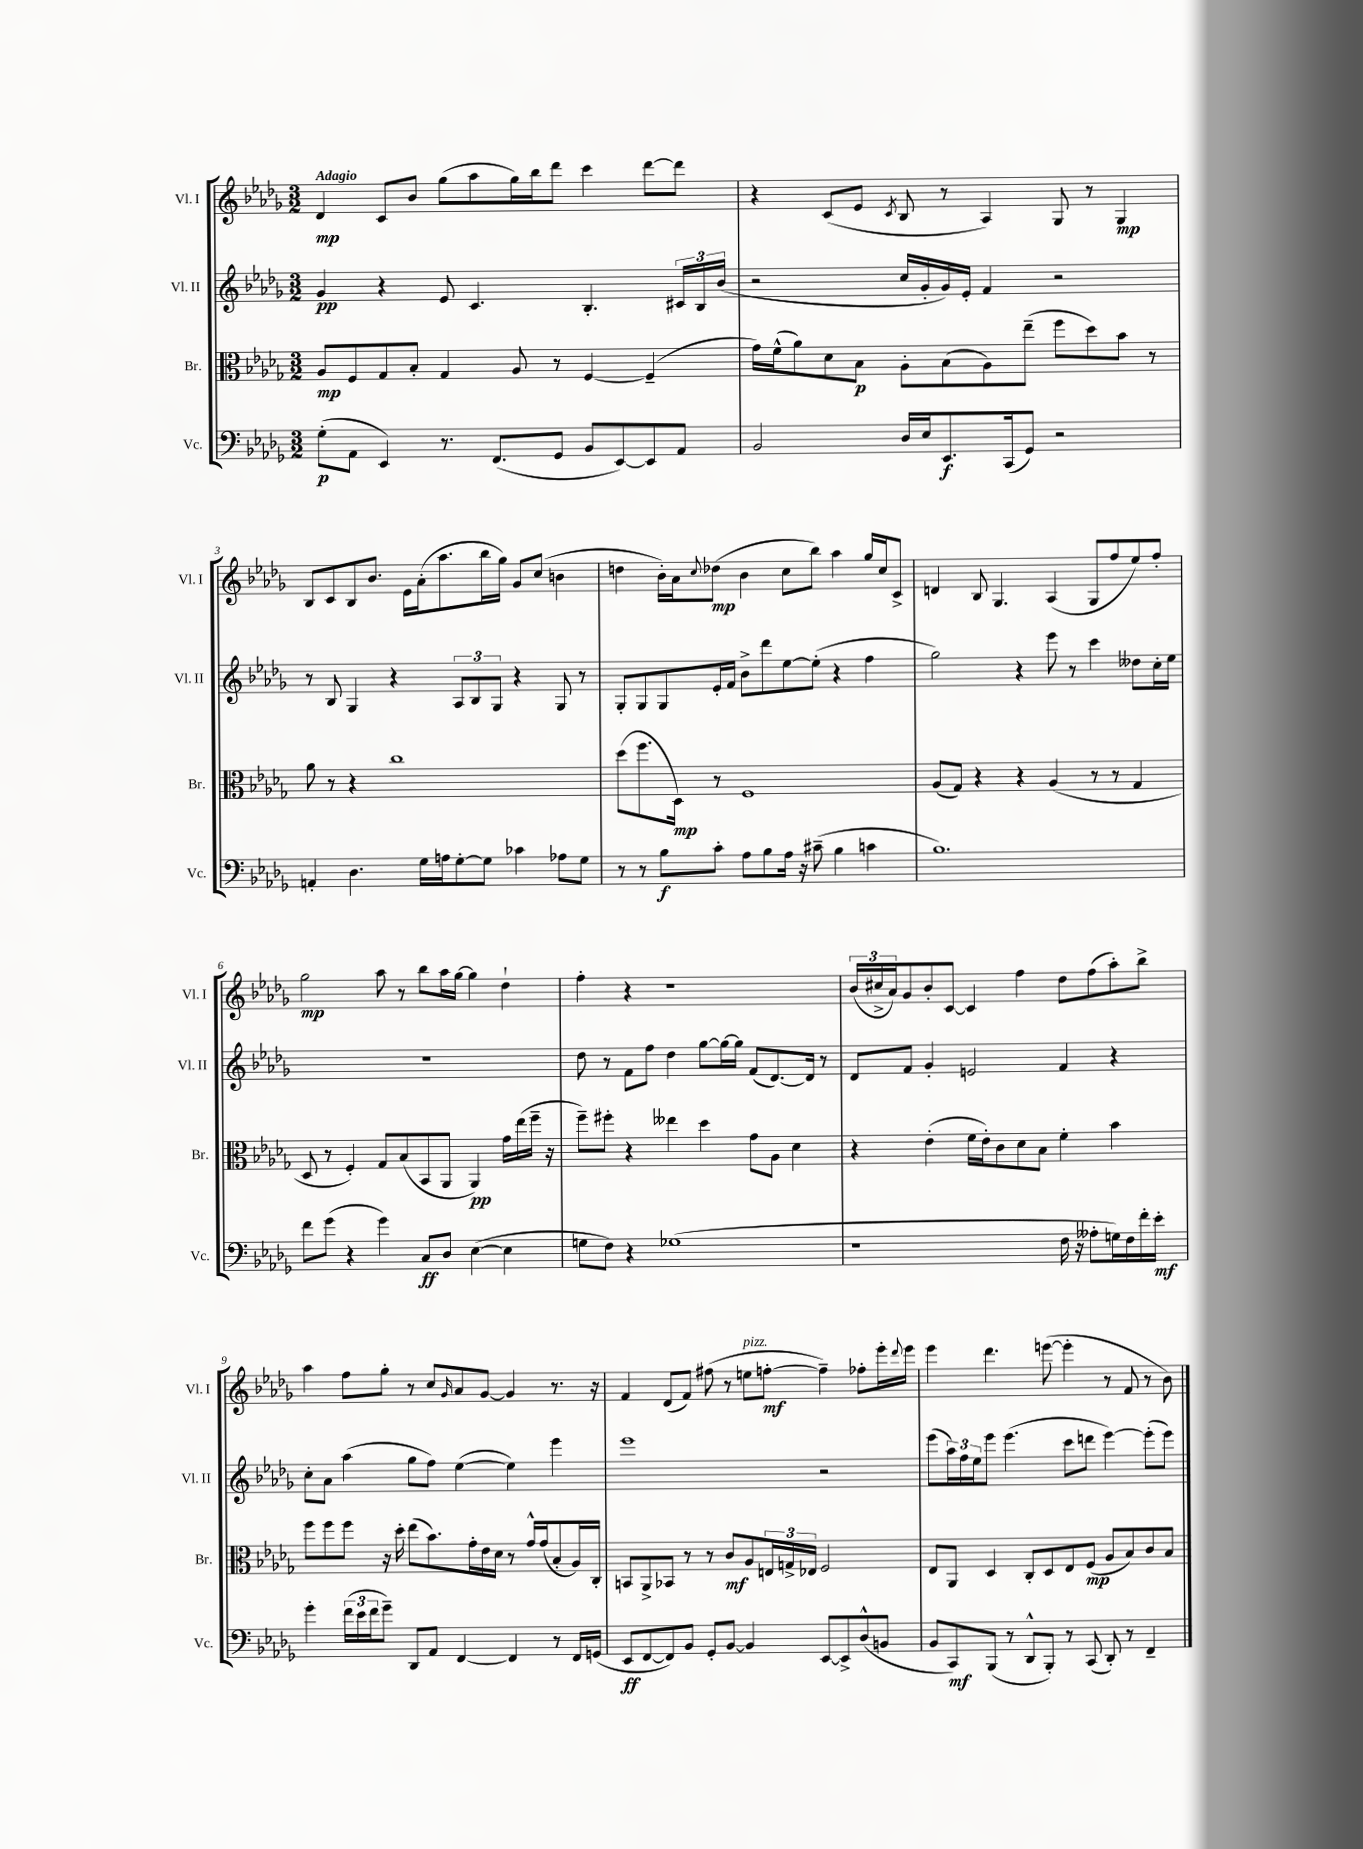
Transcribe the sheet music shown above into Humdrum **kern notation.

**kern	**kern	**kern	**kern
*staff4	*staff3	*staff2	*staff1
*clefF4	*clefC3	*clefG2	*clefG2
*k[b-e-a-d-g-]	*k[b-e-a-d-g-]	*k[b-e-a-d-g-]	*k[b-e-a-d-g-]
*M3/2	*M3/2	*M3/2	*M3/2
(8G-'	8A-	4g-	4d-
8AA-	8F	.	.
4EE-)	8G-	4r	8c
.	8B-'	.	8b-
8.r	4G-	8e-	(8gg-
.	.	4.c	8aa-
(8.FF	.	.	.
.	8A-	.	16gg-)
.	.	.	16bb-
8GG-	8r	.	8ddd-
8BB-	[4F	4.B-'	4ccc
[8EE-)	.	.	.
8EE-]	(4F~]	.	[8ddd-
8AA-	.	24c#	8ddd-]
.	.	24B-	.
.	.	(24b-	.
=	=	=	=
2BB-	16g-)	2r	4r
.	(16f^^	.	.
.	8a-)	.	.
.	8d-	.	(8c
.	8B-	.	8e-
.	.	.	8qc
16D-	8A-'	16cc	8B-
16E-	.	16g-'	.
8.EE-	(8B-	16g-)	8r
.	.	16e-'	.
.	8A-)	4f	4A-)
(16CC	.	.	.
8GG-)	(8ee-~	.	.
2r	8ff	2r	8G-
.	8dd-)	.	8r
.	8b-	.	4G-
.	8r	.	.
=	=	=	=
4AA'	8a-	8r	8B-
.	8r	8B-	8c
4.D-	4r	4G-	8B-
.	.	.	8.b-
.	1cc	4r	.
.	.	.	16e-
16G-	.	.	(16a-'
16A	.	.	8.aa-
[8G-'	.	12A-	.
.	.	12B-	.
8G-]	.	.	16bb-
.	.	12G-	.
.	.	.	16gg-)
4c-	.	4r	8g-
.	.	.	(8cc
8A-	.	8G-	4b
8G-	.	8r	.
=	=	=	=
8r	(8dd-	8G-'	4dd
8r	8.ff	8G-	.
8B-	.	8G-	16b-')
.	16D-)	.	16a-
.	.	.	8qqcc
8c'	8r	16e-'	(8dd-
.	.	16f	.
8A-	1F	8b-^	4b-
8B-	.	8ddd-	.
16A-	.	[8ee-	8cc
16r	.	.	.
(8c#~	.	(8ee-']	8bb-)
4B-	.	4r	4aa-
4c	.	4ff	16gg-
.	.	.	16cc
.	.	.	8c^
=	=	=	=
1.B-)	(8A-	2gg-)	4d
.	8G-)	.	.
.	4r	.	8B-
.	.	.	4.G-
.	4r	4r	.
.	(4A-	8eee-	(4A-
.	.	8r	.
.	8r	4ccc	8G-
.	8r	.	8ff
.	4G-	8dd--	8ee-)
.	.	16cc'	8ff'
.	.	16ee-	.
=	=	=	=
8f	8D-	1.r	2gg-
(8g-	8r	.	.
4r	4F')	.	.
4g-)	8G-	.	8aa-
.	(8B-	.	8r
8C	8BB-	.	8bb-
8D-	8AA-	.	16aa-
.	.	.	[16gg-
([4E-	4AA-)	.	4gg-]
4E-]	16g-	.	4dd-`
.	(16ee-	.	.
.	16ff~	.	.
.	16r	.	.
=	=	=	=
8G	8ff~)	8dd-	4ff'
8F)	8ff#'	8r	.
4r	4r	8f	4r
.	.	8ff	.
(1G-	4ee--	4dd-	1r
.	4dd-	[8gg-	.
.	.	16gg-_	.
.	.	16gg-]	.
.	8g-	(8f	.
.	8A-	[8.d-)	.
.	4d-	.	.
.	.	16d-]	.
.	.	8r	.
=	=	=	=
1r	4r	8d-	(24b-
.	.	.	24cc#^
.	.	.	24a-)
.	.	8f	8g-
.	(4e-'	4g-'	8b-'
.	.	.	[8c
.	16f	2e	4c]
.	16e-')	.	.
.	8c	.	.
.	8d-	.	4ff
.	8B-	.	.
16F	4f'	4f	8dd-
16r	.	.	.
8A--'	.	.	(8ff
16G)	4b-	4r	8aa-')
16F	.	.	.
16f'	.	.	8bb-^
16e-'	.	.	.
=	=	=	=
4g-'	8ff	8cc'	4aa-
.	8ff	8a-	.
(24f	8ff	(4aa-	8ff
24e-	.	.	.
24f	.	.	.
8g-~)	16r	.	8gg-'
.	16dd-'	.	.
8DD-	(8ee-	8gg-	8r
8AA-	8.b-)	8ff)	8cc
.	.	.	16qqg-
[4FF	.	([4ee-	8a-
.	16g-'	.	.
.	16e-	.	[8g-
.	16d-	.	.
4FF]	8r	4ee-])	4g-]
.	16g-^^	.	.
.	(16g-	.	.
8r	8B-'	4eee-	8.r
16FF	16A-)	.	.
(16GG	16C'	.	16r
=	=	=	=
8EE-	8BB	1eee-	4f
[8FF	8AA-^	.	.
8FF])	8BB-	.	(8d-
8BB-	8r	.	8f)
8GG-'	8r	.	(8ff#
[8BB-	8c	.	8r
4BB-]	8A-	.	8ee
.	24E	.	[8ff'
.	24G^	.	.
.	24E-	.	.
[8EE-	2F	2r	4ff~])
8EE-^]	.	.	.
(8D-^^	.	.	8ff-'
8BB	.	.	16eee-'
.	.	.	8qqddd-
.	.	.	16eee-
=	=	=	=
8BB-	8E-	(8eee-	4eee-
8CC)	8AA-	24aa-)	.
.	.	24ff	.
.	.	24ee-	.
(8BBB-	4D-	8eee-	4.ddd-
8r	.	(4.eee-	.
8DD-^^	8C'	.	.
8BBB-')	8D-	.	([8eee
8r	8E-	8ccc	4eee']
(8CC	(8F	8ddd	.
8DD-')	8A-	[4eee-)	8r
8r	8B-)	.	8f
4FF~	8c	(8eee-']	8r
.	8B-	8eee-)	8b-)
==	==	==	==
*-	*-	*-	*-
